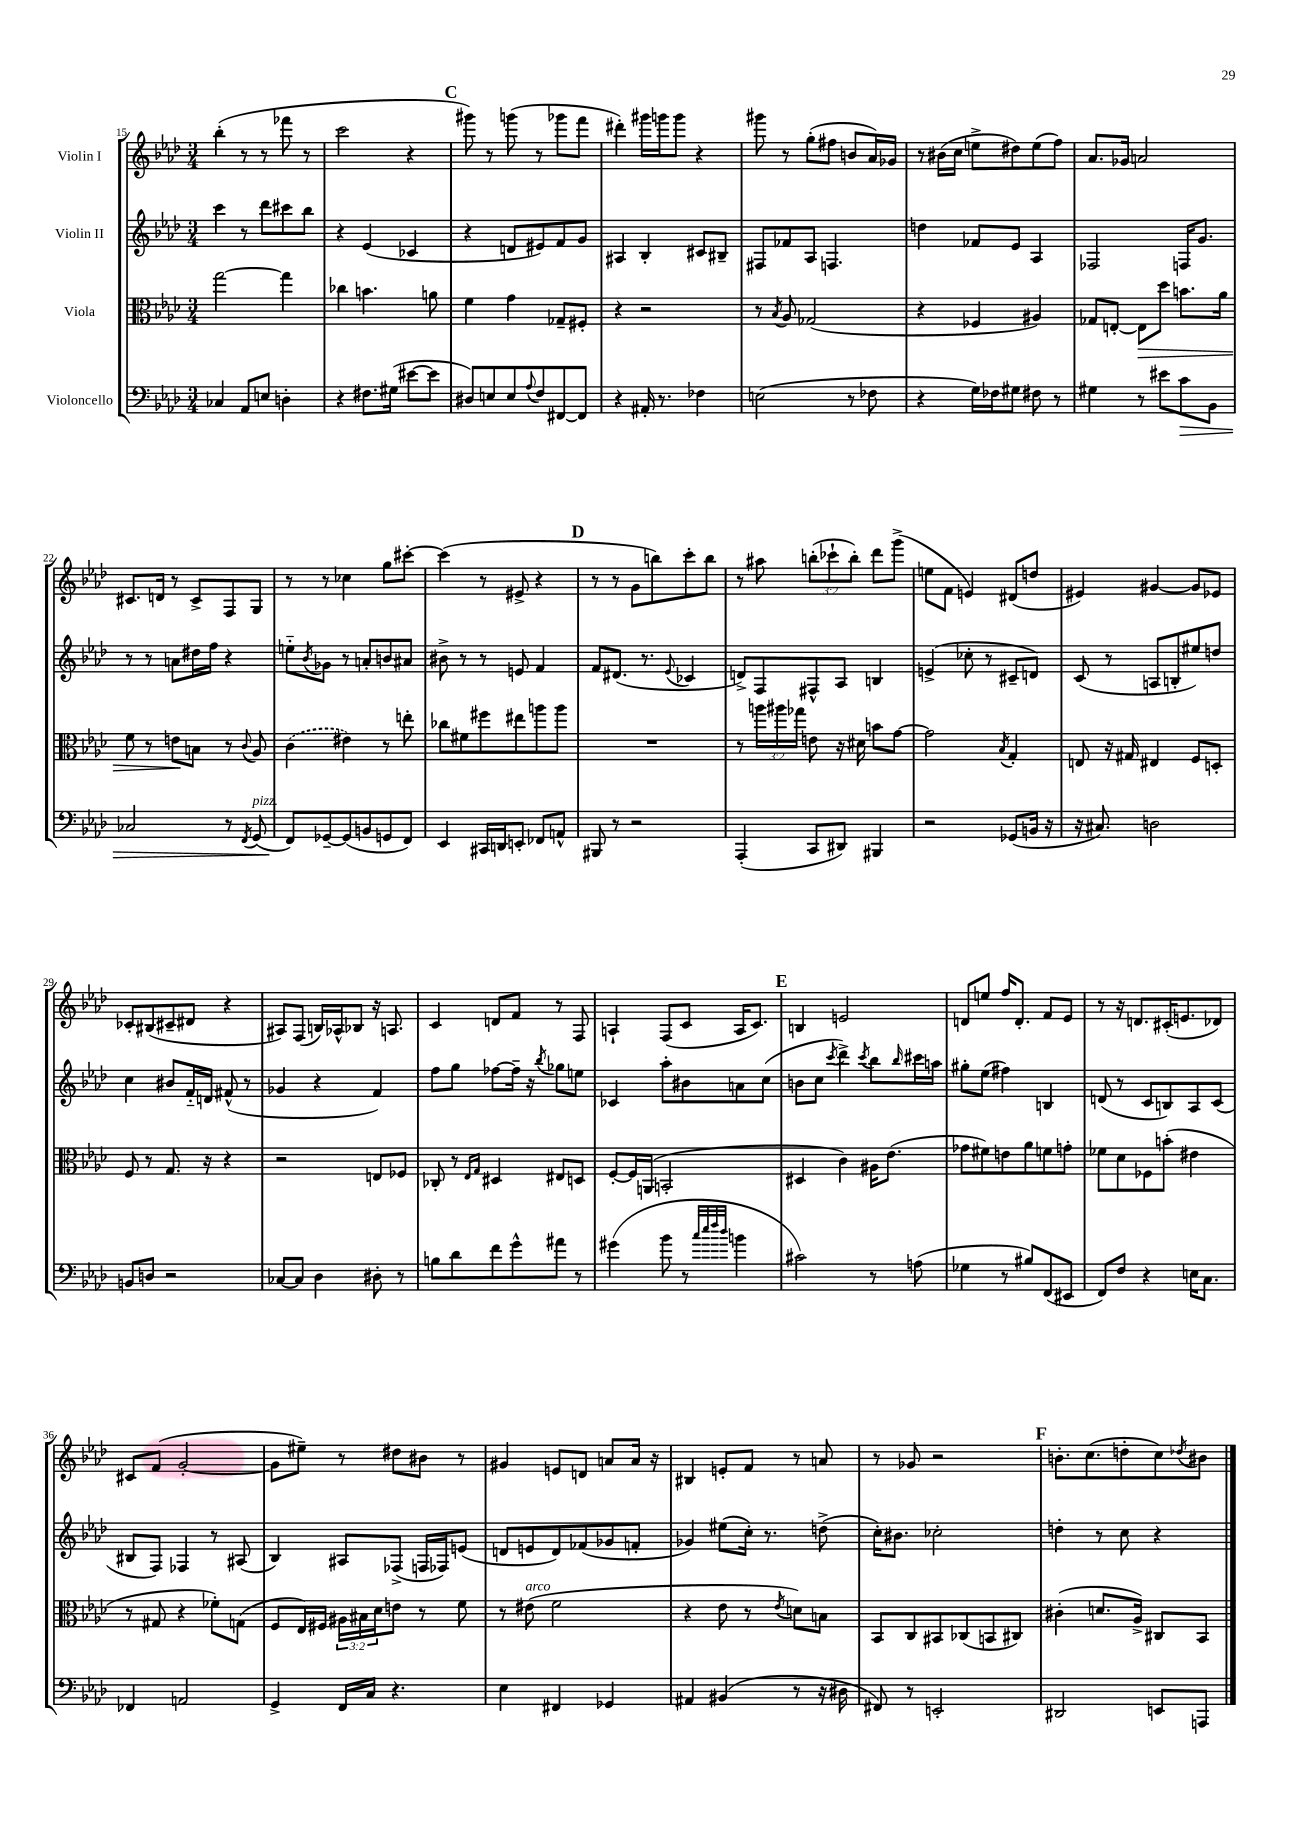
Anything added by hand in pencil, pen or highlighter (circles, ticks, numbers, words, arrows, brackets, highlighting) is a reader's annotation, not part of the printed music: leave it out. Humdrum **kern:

**kern	**dynam	**kern	**dynam	**kern	**kern
*part4	*part4	*part3	*part3	*part2	*part1
*staff4	*staff4	*staff3	*staff3	*staff2	*staff1
*I"Violoncello	*	*I"Viola	*	*I"Violin II	*I"Violin I
*clefF4	*	*clefC3	*	*clefG2	*clefG2
*k[b-e-a-d-]	*	*k[b-e-a-d-]	*	*k[b-e-a-d-]	*k[b-e-a-d-]
*M3/4	*	*M3/4	*	*M3/4	*M3/4
=15	=15	=15	=15	=15	=15
4C-X/	.	[2gg\	.	4ccc\	(4bb-'\
8AA-/L	.	.	.	8r	8r
8En/J	.	.	.	8ddd-\L	8r
4Dn'\	.	4gg\]	.	8ccc#X\	8fff-X\
.	.	.	.	8bb-\J	8r
=16	=16	=16	=16	=16	=16
4r	.	4cc-X\	.	4r	2ccc\
8.F#X\L	.	4.bn\	.	(4e-/	.
(16G#X\Jk	.	.	.	.	.
[8e#X\L	.	.	.	4c-X/	4r
8e#\J]	.	8an\	.	.	.
!!LO:REH:place=s1:t=C
=17	=17	=17	=17	=17	=17
8D#X/L)	.	4f\	.	4r	8ggg#X\)
8En/	.	.	.	.	8r
8E/	.	4g\	.	8dn/L	(8gggn\
8qqA-/	.	.	.	.	.
8F/	.	.	.	8e#X/)	8r
[8FF#X/	.	8G-X~/L	.	8f/	8ggg-X\L
8FF#/J]	.	8F#X'/J	.	8g/J	8fff\J
=18	=18	=18	=18	=18	=18
4r	.	4r	.	4A#X/	4ddd#X'\)
16AA#X'/	.	2r	.	4B-'/	16ggg#X\LL
8.r	.	.	.	.	16gggn\J
.	.	.	.	.	8ggg\J
4F-X\	.	.	.	8c#X/L	4r
.	.	.	.	8B#X~/J	.
=19	=19	=19	=19	=19	=19
(2En\	.	8r	.	8F#X/L	8ggg#X\
.	.	8qB-/	.	.	.
.	.	8A-/	.	8f-X/	8r
.	.	(2G-X/	.	8A-/J	(8gg'\L
.	.	.	.	4.Fn/	8ff#X\J
8r	.	.	.	.	8bn/L
8F-X\	.	.	.	.	16a-/L)
.	.	.	.	.	16g-X/JJ
=20	=20	=20	=20	=20	=20
4r	.	4r	.	4ddn\	8r
.	.	.	.	.	(16b#X\LL
.	.	.	.	.	16cc\JJ
16G\LL)	.	4F-X/	.	8f-X/L	8een^\L
16F-X\J	.	.	.	.	.
8G#X\J	.	.	.	8e-/J	8dd#X\)
8F#X\	.	4A#X/)	.	4A-/	(8ee\
8r	.	.	.	.	8ff\J)
=21	=21	=21	=21	=21	=21
4G#X\	.	8G-X/L	.	2F-X/	8.a-/L
.	.	[8En'/J	.	.	.
.	.	.	.	.	16g-X/Jk
!	!	!	!LO:HP:b	!	!
8r	.	8E\L]	>	.	2an/
8e#X\L	.	8dd-\J	.	.	.
!	!LO:HP:b	!	!	!	!
8c\	>	8.bn\L	.	16Fn/KL	.
.	.	.	.	8.g/J	.
8BB-\J	.	.	.	.	.
.	.	16a-\Jk	.	.	.
!!LO:LB:g=z
=22	=22	=22	=22	=22	=22
2C-X/	.	8f\	.	8r	8.c#X/L
.	.	8r	.	8r	.
.	.	.	.	.	16dn/Jk
.	.	8en\L	.	8an\L	8r
.	.	8Bn\J	]	16dd#X\L	8c#^/L
.	.	.	.	16ff\JJ	.
8r	.	8r	.	4r	8F/
8qFF/	.	8qqc/	.	.	.
!LO:TX:a:i:t=pizz.	!	!	!	!	!
(8GG/	.	8A-/	.	.	8G/J
=23	=23	=23	=23	=23	=23
8FF/L)	.	(4c\	.	8een\L	8r
.	.	.	.	8qb-/	.
[8GG-X~/	]	.	.	8g-X\J	8r
(8GG-/]	.	4e#X\)	.	8r	4cc-X\
8BBn/	.	.	.	8an'/L	.
8GGn/	.	8r	.	8bn/	8gg\L
8FF/J)	.	8een'\	.	8a#X/J	[8ccc#X'\J
=24	=24	=24	=24	=24	=24
4EE-/	.	8cc-X\L	.	8b#X^\	(4ccc#\]
.	.	8f#X\	.	8r	.
16CC#X/LL	.	8ff#X\	.	8r	8r
16DDn/J	.	.	.	.	.
8EEn'/J	.	8ee#X\	.	8en/	8e#X^/
8FF-X/L	.	8aan\	.	4f/	4r
8AAn^^/J	.	8aa\J	.	.	.
!!LO:REH:place=s1:t=D
=25	=25	=25	=25	=25	=25
8BBB#X/	.	2.r	.	8f/L	8r
8r	.	.	.	(8.d#X/J	8r
2r	.	.	.	.	8g\L
.	.	.	.	8.r	.
.	.	.	.	.	8bbn\)
.	.	.	.	8qqe-/	.
.	.	.	.	4c-X/	8ccc'\
.	.	.	.	.	8bb\J
=26	=26	=26	=26	=26	=26
(4AAA-'/	.	8r	.	8dn^/L)	8r
.	.	24aan\LL	.	8F/	8aa#X\
.	.	24aa#X\	.	.	.
.	.	24gg-X\JJ	.	.	.
8CC/L	.	8en\	.	8F#X^^/	(12bbn'\L
.	.	.	.	.	12ccc-X`\
8DD#X/J)	.	16r	.	8A-/J	.
.	.	.	.	.	12bb'\J)
.	.	16d#X\	.	.	.
4BBB#X/	.	8bn\L	.	4Bn/	8ddd-\L
.	.	[8g\J	.	.	(8ggg^\J
=27	=27	=27	=27	=27	=27
2r	.	2g\]	.	(4en^/	8een\L
.	.	.	.	.	8f\J
.	.	.	.	8cc-X'\	4en/)
.	.	.	.	8r	.
.	.	8qB-/	.	.	.
(8GG-X/L	.	4G'/	.	8c#X~/L	(8d#X/L
16BBn/Jk	.	.	.	8dn/J)	8ddn/J
16r	.	.	.	.	.
=28	=28	=28	=28	=28	=28
16r	.	8En/	.	(8c/	4e#X/)
8.C#X/)	.	.	.	.	.
.	.	16r	.	8r	.
.	.	16G#X/	.	.	.
2Dn\	.	4E#X/	.	8An/L	[4g#X/
.	.	.	.	8Bn'/	.
.	.	8F/L	.	8ee#X/)	8g#/L]
.	.	8Dn'/J	.	8ddn/J	8e-X/J
!!LO:LB:g=z
=29	=29	=29	=29	=29	=29
8BBn/L	.	8F/	.	4cc\	8c-X'/L
8Dn/J	.	8r	.	.	(8B#X/
2r	.	8.G/	.	8b#X/L	8c#X~/
.	.	.	.	16f/L	8d#X/J
.	.	16r	.	16dn/JJ	.
.	.	4r	.	(8f#X^^/	4r
.	.	.	.	8r	.
=30	=30	=30	=30	=30	=30
[8C-X/L	.	2r	.	4g-X/	8A#X/L)
8C-/J]	.	.	.	.	(8F/J
4D-\	.	.	.	4r	16Bn/LL)
.	.	.	.	.	16A-X^^/J
.	.	.	.	.	8B-X/J
8D#X'\	.	8En/L	.	4f/)	16r
.	.	.	.	.	8.An/
8r	.	8F-X/J	.	.	.
=31	=31	=31	=31	=31	=31
8Bn\L	.	8C-X'/	.	8ff\L	4c/
8d-\	.	8r	.	8gg\J	.
.	.	16qqE-/LL	.	.	.
.	.	16qqG/JJ	.	.	.
8f\	.	4D#X/	.	[8ff-X\L	8dn/L
8g^^\	.	.	.	16ff-~\Jk]	8f/J
.	.	.	.	16r	.
.	.	.	.	8qbb-/	.
8a#X\J	.	8E#X/L	.	8gg-X\L	8r
8r	.	8Dn/J	.	8een\J	8F/
=32	=32	=32	=32	=32	=32
(4g#X\	.	[8F'/L	.	4c-X/	4An`/
.	.	16F/L]	.	.	.
.	.	(16AAn/JJ	.	.	.
8b-\	.	2BBn'/	.	8aa-'\L	(8F/L
8r	.	.	.	8b#X\	8c/J
32qqcc/LLL	.	.	.	.	.
32qqee-/	.	.	.	.	.
32qqff/	.	.	.	.	.
32qqdd-/JJJ	.	.	.	.	.
4bn\	.	.	.	8an\	16A/KL
.	.	.	.	.	8.c/J)
.	.	.	.	(8cc\J	.
!!LO:REH:place=s1:t=E
=33	=33	=33	=33	=33	=33
2c#X\)	.	4D#X/	.	8bn\L	4Bn/
.	.	.	.	8cc\J	.
.	.	.	.	8qccc/	.
.	.	4c\)	.	4ddd-^\)	2en/
.	.	.	.	8qccc/	.
8r	.	16A#X\KL	.	8bb-\L	.
.	.	(8.e-\J	.	.	.
.	.	.	.	16qqbb-/	.
(8An\	.	.	.	16ccc#X\L	.
.	.	.	.	16aan\JJ	.
=34	=34	=34	=34	=34	=34
4G-X\	.	8g-X\L	.	8gg#X'\L	8dn/L
.	.	8f#X\)	.	(8ee-\J	8een/J
8r	.	8en\	.	4ff#X\)	16ff/KL
.	.	.	.	.	8.d'/J
8B#X/L)	.	8a-\	.	.	.
(8FF/	.	8fn\	.	4Bn/	8f/L
8EE#X/J	.	8gn'\J	.	.	8e-/J
=35	=35	=35	=35	=35	=35
8FF/L)	.	8f-X\L	.	(8dn/	8r
8F/J	.	8d-\	.	8r	16r
.	.	.	.	.	8.dn/L
4r	.	8F-X\	.	8c/L	.
.	.	(8bn'\J	.	8Bn/)	(16c#X'/K
.	.	.	.	.	8.en/
16En\KL	.	4e#X\	.	8A-/	.
8.C\J	.	.	.	.	.
.	.	.	.	(8c/J	8d-X/J)
!!LO:LB:g=z
=36	=36	=36	=36	=36	=36
4FF-X/	.	8r	.	8B#X/L	8c#X/L
.	.	8G#X/	.	8F/J)	(8f/J
2AAn/	.	4r	.	4F-X/	[2g'/
.	.	8f-X'\L)	.	8r	.
.	.	(8Gn\J	.	(8A#X/	.
=37	=37	=37	=37	=37	=37
4GG^/	.	8F/L	.	4B-/)	8g\L]
.	.	16E-/L)	.	.	8ee#X~\J)
.	.	16F#X/JJ	.	.	.
16FF/LL	.	24A#X\LL	.	8A#X/L	8r
.	.	24B#X\	.	.	.
16C/JJ	.	.	.	.	.
.	.	24d-\J	.	.	.
4.r	.	8en\J	.	(8F-X^/J	8dd#X\L
.	.	8r	.	16Fn/LL	8b#X\J
.	.	.	.	16F-X/J)	.
.	.	8f\	.	(8en/J	8r
=38	=38	=38	=38	=38	=38
4E-\	.	8r	.	8dn/L	4g#X/
!	!	!LO:TX:a:i:t=arco	!	!	!
.	.	(8e#X\	.	8en/	.
4FF#X/	.	2f\	.	8d/)	8en/L
.	.	.	.	(8f-X/	8dn/J
4GG-X/	.	.	.	8g-X/	8an/L
.	.	.	.	8fn'/J	16a/Jk
.	.	.	.	.	16r
=39	=39	=39	=39	=39	=39
4AA#X/	.	4r	.	4g-X/)	4B#X/
(4BB#X/	.	8e-\	.	(8ee#X\L	8en'/L
.	.	8r	.	16cc'\Jk)	8f/J
.	.	.	.	8.r	.
.	.	8qe-/	.	.	.
8r	.	8dn\L)	.	.	8r
16r	.	8Bn\J	.	(8ddn^\	8an/
16D#X\	.	.	.	.	.
=40	=40	=40	=40	=40	=40
8FF#X/)	.	8BB-/L	.	16cc'\KL)	8r
.	.	.	.	8.b#X\J	.
8r	.	8C/	.	.	8g-X/
2EEn'/	.	8BB#X/	.	2cc-X'\	2r
.	.	(8C-X/	.	.	.
.	.	8BBn/	.	.	.
.	.	8C#X/J)	.	.	.
!!LO:REH:place=s1:t=F
=41	=41	=41	=41	=41	=41
2DD#X/	.	(4c#X'\	.	4ddn'\	8.bn'\L
.	.	.	.	.	(8.cc\
.	.	8.dn/L	.	8r	.
.	.	.	.	8cc\	8ddn'\
.	.	16A-^/Jk)	.	.	.
8EEn/L	.	8C#X/L	.	4r	8cc\)
.	.	.	.	.	8qdd-X/
8AAAn/J	.	8BB-/J	.	.	8b#X\J
==	==	==	==	==	==
*-	*-	*-	*-	*-	*-
